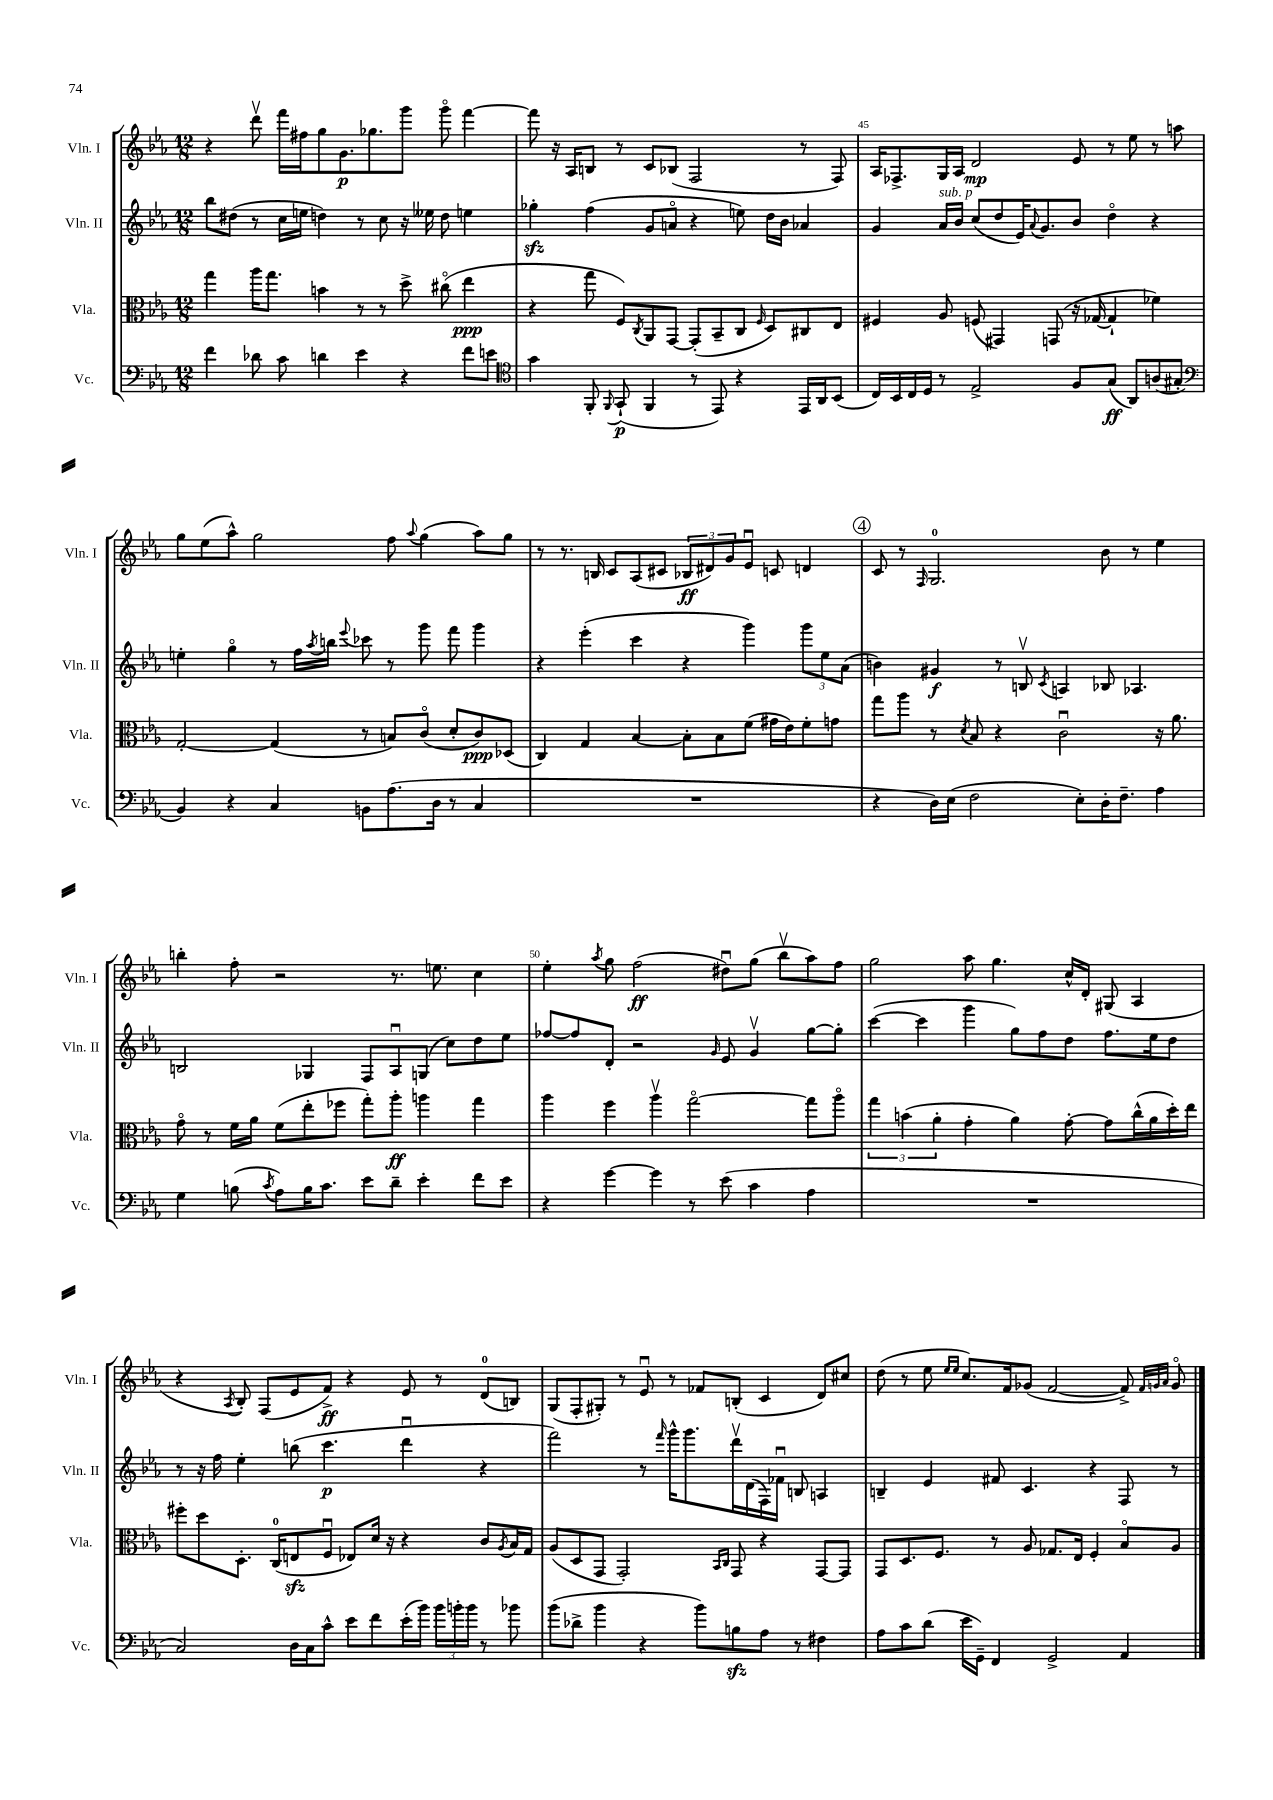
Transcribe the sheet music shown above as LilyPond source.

<<
\new StaffGroup <<
\new Staff = "s0" \with { instrumentName = "Vln. I" shortInstrumentName = "Vln. I" } {
    \clef treble \key ees \major \numericTimeSignature \time 12/8
    r4 d'''8\upbow f'''16 fis''16 g''8 g'8.\p ges''8. g'''8 g'''8\flageolet f'''4~ |
    f'''8 r16 aes16 b8 r8 c'8 bes8( f2 r8 f8) |
    aes16 fes8.-> g16 aes16 d'2\mp ees'8 r8 ees''8 r8 a''8 |
    g''8 ees''8( aes''8-^) g''2 f''8 \appoggiatura { aes''8 } g''4( aes''8) g''8 |
    r8 r8. b16 c'8 aes8( cis'8 \tuplet 3/2 { bes8\ff dis'8) g'8 } ees'8\downbow c'8 d'4 |
    \mark \markup { \circle "4" } c'8 r8 \grace { f16 } g2.-0 bes'8 r8 ees''4 |
    b''4-. f''8-. r2 r8. e''8. c''4 |
    ees''4-. \acciaccatura { aes''8 } g''8 f''2\ff( dis''8\downbow) g''8( bes''8\upbow aes''8) f''8 |
    g''2 aes''8 g''4. c''16-^ d'16-. gis8( aes4 |
    r4 \acciaccatura { aes8 } bes8-.) f8( ees'8 f'8->\ff) r4 ees'8 r8 d'8-0( b8) |
    g8( f8-. gis8-.) r8 ees'8\downbow r8 fes'8 b8-.( c'4 d'8) cis''8 |
    d''8( r8 ees''8 \grace { ees''16 ees''16 } c''8.) f'16 ges'8( f'2~ f'8->) \grace { f'32 g'32 aes'32 } g'8\flageolet \bar "|." |
}
\new Staff = "s1" \with { instrumentName = "Vln. II" shortInstrumentName = "Vln. II" } {
    \clef treble \key ees \major \numericTimeSignature \time 12/8
    bes''8 dis''8( r8 c''16 e''16 d''4) r8 c''8 r16 eeses''16 d''8 e''4 |
    ges''4-.\sfz f''4( g'8 a'8\flageolet r4 e''8) d''16 bes'16 aes'4 |
    g'4 aes'16^\markup { \italic "sub. p" } bes'16 c''8( d''8 ees'16) \appoggiatura { aes'8 } g'8. bes'8 d''4\flageolet r4 |
    e''4-. g''4\flageolet r8 f''16 \acciaccatura { aes''8 } b''16 \appoggiatura { ees'''8 } ces'''8 r8 g'''8 f'''8 g'''4 |
    r4 ees'''4-.( c'''4 r4 g'''4) \tuplet 3/2 { g'''8 ees''8 aes'8( } |
    \mark \markup { \circle "4" } b'4) gis'4\f r8 b8\upbow \acciaccatura { c'8 } a4 bes8 aes4. |
    b2 ges4 f8 aes8\downbow g8( c''8) d''8 ees''8 |
    fes''8~ fes''8 d'8-. r2 \grace { g'16 } ees'8 g'4\upbow g''8~ g''8-. |
    c'''4~( c'''4 g'''4 g''8) f''8 d''8 f''8. ees''16 d''8 |
    r8 r16 f''16 ees''4-. b''8( c'''4.\p d'''4\downbow r4 |
    f'''2) r8 \grace { f'''16 } g'''16-^ g'''8. d'''16\upbow d'16( f16) fes'16\downbow b8 a4 |
    b4-- ees'4 fis'8 c'4. r4 f8 r8 \bar "|." |
}
\new Staff = "s2" \with { instrumentName = "Vla." shortInstrumentName = "Vla." } {
    \clef alto \key ees \major \numericTimeSignature \time 12/8
    g''4 aes''16 g''8. b'4 r8 r8 d''8-> cis''8\flageolet( ees''4\ppp |
    r4 g''8 f8) \acciaccatura { c8 } aes,8 g,8~ g,8-.( bes,8-- c8 \grace { f16 } d8) cis8 ees8 |
    fis4 aes8 f8( gis,4) g,8( r16 ges16~ ges4-! fes'4) |
    g2~-. g4( r8 b8) c'8\flageolet( d'8-. c'8\ppp) des8( |
    c4) g4 bes4~ bes8-. bes8 f'8( gis'16 ees'16) f'8-. g'8 |
    \mark \markup { \circle "4" } g''8 aes''8 r8 \acciaccatura { d'8 } bes8 r4 c'2\downbow r16 aes'8. |
    g'8\flageolet r8 f'16 aes'16 f'8( ees''8-. fes''8 g''8-.) aes''8-.\ff a''4 g''4 |
    aes''4 f''4 aes''4\upbow g''2~\flageolet g''8 aes''8\flageolet |
    \tuplet 3/2 { g''4 b'4( aes'4-. } g'4-. aes'4) g'8~-. g'8 c''16-^( aes'16 d''16-.) ees''16 |
    fis''8-. d''8 d8.-. c16-0( e8\sfz f8\downbow ees8) d'16 r16 r4 c'8 \acciaccatura { aes8 } bes16 g16 |
    aes8( d8 g,8 g,2-.) \grace { bes,16 c16 } g,8 r4 g,8~ g,8 |
    g,8 d8. f8. r8 aes8 ges8. ees16 f4-. bes8\flageolet aes8 \bar "|." |
}
\new Staff = "s3" \with { instrumentName = "Vc." shortInstrumentName = "Vc." } {
    \clef bass \key ees \major \numericTimeSignature \time 12/8
    f'4 des'8 c'8 d'4 ees'4 r4 f'8 e'8 |
    \clef tenor g'4 f,8-. \appoggiatura { f,8 } g,8-!\p( f,4 r8 ees,8) r4 ees,16 aes,16 bes,8( |
    c16) bes,16 c16 d16 r8 ees2-> f8 g8\ff( aes,8) a8( gis8-. |
    \clef bass bes,4) r4 c4 b,8 aes8.( d16 r8 c4 |
    R1. |
    \mark \markup { \circle "4" } r4 d16) ees16( f2 ees8-.) d16-. f8.-- aes4 |
    g4 b8( \acciaccatura { c'8 } aes8) b16 c'8. ees'8 d'8-- ees'4-. f'8 ees'8 |
    r4 g'4~ g'4 r8 ees'8( c'4 aes4 |
    R1. |
    c2) d16 c16 c'8-^ ees'8 f'8 ees'16-.( bes'16) \tuplet 3/2 { bes'16 b'16-. b'16 } r8 bes'8 |
    bes'8( des'8-> bes'4 r4 bes'8) b8\sfz aes8 r8 fis4 |
    aes8 c'8 d'8( ees'16 g,16--) f,4 g,2-> aes,4 \bar "|." |
}
>>
>>
\layout { \context { \Score currentBarNumber = #43 \override BarNumber.break-visibility = ##(#f #t #t) barNumberVisibility = #(every-nth-bar-number-visible 5) } }
